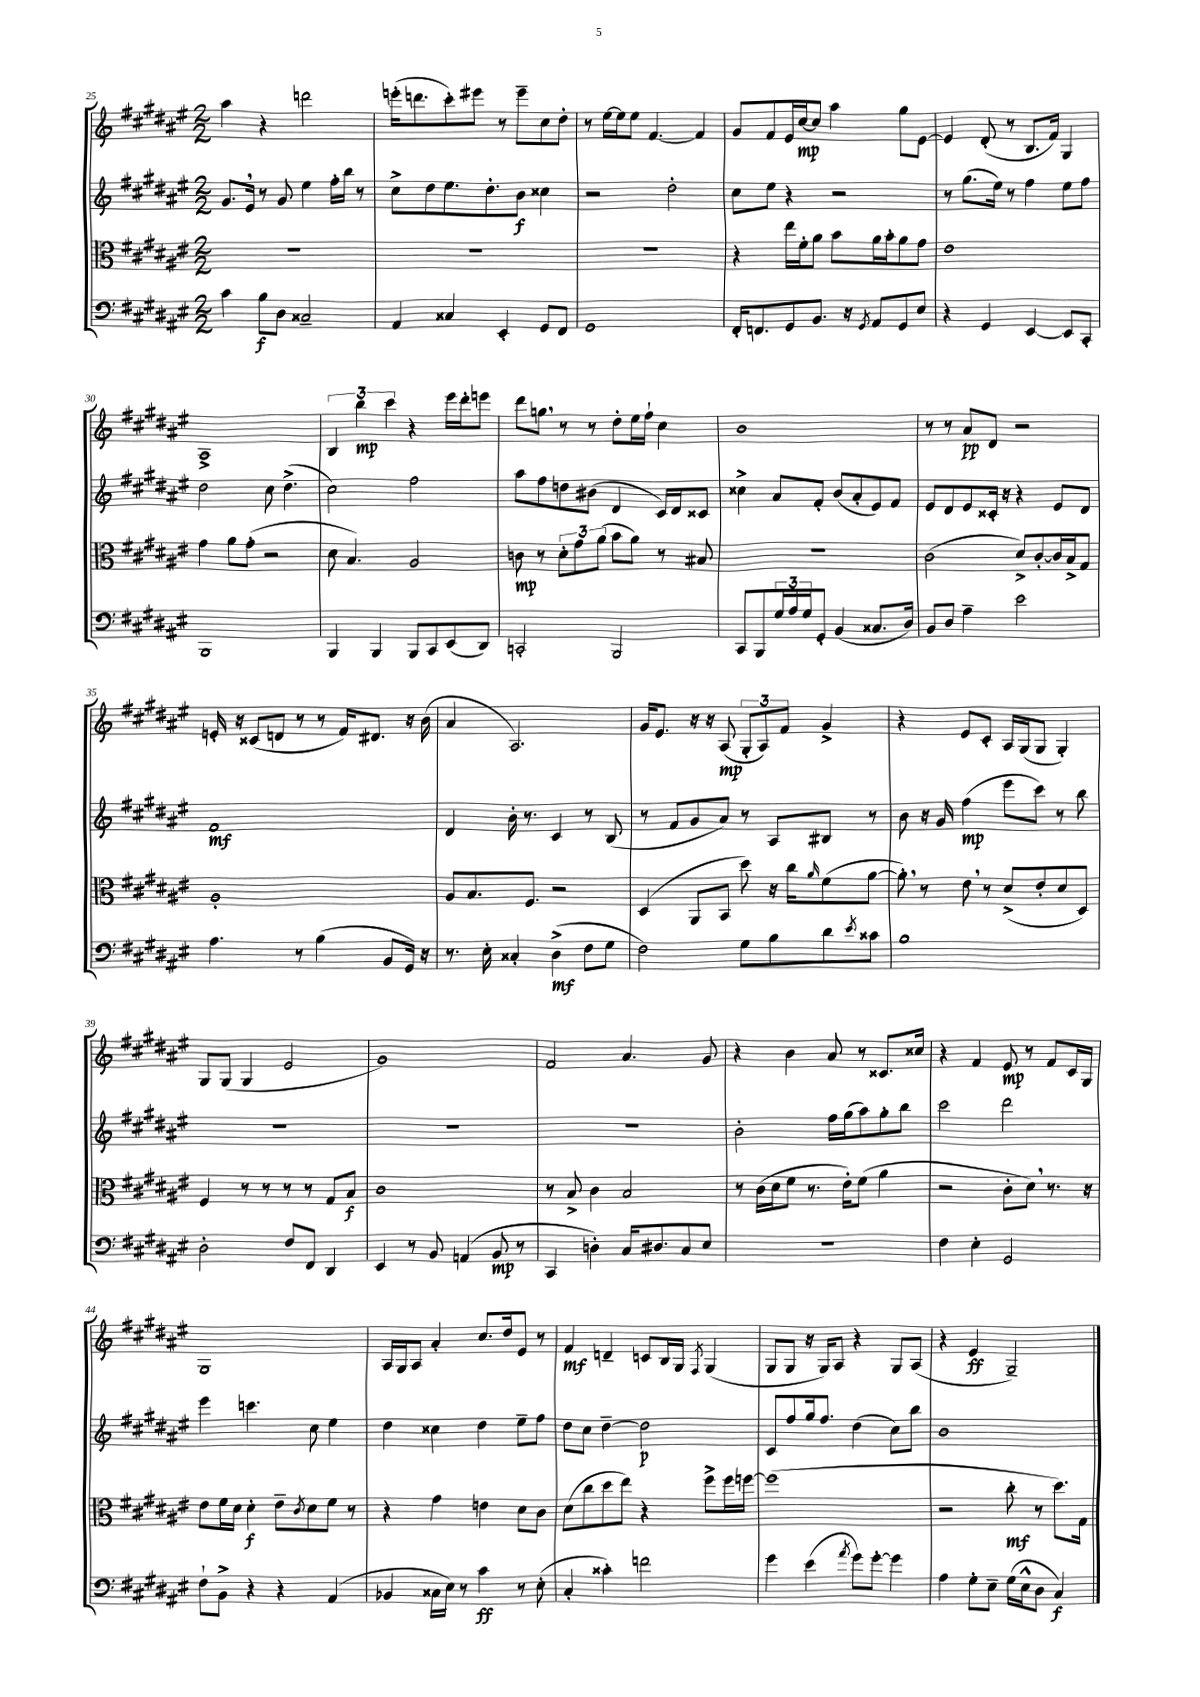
<<
\new StaffGroup <<
\new Staff = "s0" {
    \clef treble \key fis \major \numericTimeSignature \time 2/2
    ais''4 r4 d'''2 |
    e'''16-.( d'''8. cis'''8-.) eis'''8 r8 eis'''8-- cis''8 dis''8-. |
    r8 eis''16~ eis''16 eis''8 fis'4.~ fis'4 |
    gis'8 fis'8 eis'16 cis''16~\mp cis''8 ais''4 gis''8 eis'8~ |
    eis'4 dis'8-.( r8 b8. fis'16) gis4 |
    ais1-> |
    \tuplet 3/2 { b4 b''4\mp cis'''4 } r4 eis'''16 dis'''16-. e'''8 |
    dis'''8 g''8 \breathe r8 r8 dis''8-. eis''16 fis''16-! cis''4 |
    b'1 |
    r8 r8 ais'8\pp dis'8 r2 |
    e'16-. r16 cisis'8( d'8 r8 r8 fis'16) dis'8. r16 b'16( |
    ais'4 ais2.) |
    gis'16 eis'8. r16 r16 ais8\mp( \tuplet 3/2 { gis8-. ais8) fis'8 } gis'4-> |
    r4 eis'8 cis'8-. ais16 gis16( gis8 gis4-.) |
    gis8 gis8( gis4 eis'2 |
    gis'1) |
    fis'2 ais'4. gis'8 |
    r4 b'4 ais'8 r8 cisis'8. cisis''16 |
    r4 fis'4 eis'8\mp r8 fis'8 cis'16 gis16 |
    gis1 |
    ais16 gis16 ais8 ais'4-. cis''8. dis''16 eis'8 r8 |
    fis'4\mf d'4-- c'8 b16 gis16 \acciaccatura { fis8 } gis4( |
    gis8 gis8 r16 gis16) ais8 r4 gis8 ais8( |
    r4 eis'4\ff gis2--) \bar "|." |
}
\new Staff = "s1" {
    \clef treble \key fis \major \numericTimeSignature \time 2/2
    gis'8. eis'16 \breathe r8 gis'8 eis''4 fis''16-. b''16 r8 |
    cis''8-> dis''8 eis''8. dis''8.-. b'8\f cisis''4 |
    r2 dis''2-. |
    cis''8 eis''8 r4 r2 |
    r8 gis''8.( eis''16) r8 fis''4 eis''8 fis''8 |
    dis''2 cis''8 dis''4.->( |
    cis''2) fis''2 |
    ais''8 fis''8 d''8 bis'8( dis'4 cis'16) dis'16 cisis'8 |
    cisis''4-> ais'8 fis'8-. b'8( ais'8-. eis'8) fis'8 |
    eis'8 dis'8 eis'8 cisis'16-. r16 r4 eis'8 dis'8 |
    fis'1\mf |
    dis'4 b'16-. r8. cis'4 r8 b8( |
    r8 fis'8 gis'8 ais'8) r8 ais8 bis8 r8 |
    b'8 r16 gis'16 fis''4\mp( eis'''8 cis'''8) r8 b''8 |
    R1 |
    R1 |
    R1 |
    b'2-. fis''16 gis''16( ais''8) gis''8-. b''8 |
    cis'''2 dis'''2 |
    eis'''4 c'''4. cis''8 eis''4 |
    dis''4 cisis''4 dis''4 eis''8-- fis''8 |
    dis''8 cis''8 dis''4~-- dis''2\p |
    cis'8 fis''8 gis''16 fis''8. dis''4( cis''8) b''8 |
    b'1 \bar "|." |
}
\new Staff = "s2" {
    \clef alto \key fis \major \numericTimeSignature \time 2/2
    R1 |
    R1 |
    R1 |
    r4 eis''16 fis'16-. ais'8 b'8 ais'16 b'16-. ais'8 gis'8 |
    eis'1 |
    gis'4 ais'8 gis'8-.( r2 |
    dis'8 b4.) ais2 |
    c'8\mp r8 \tuplet 3/2 { dis'8-. gis'8 ais'8( } b'8 ais'8) r8 bis8 |
    r1 |
    cis'2( dis'8->) cis'8~-. cis'16 b16-> gis8 |
    ais1-. |
    ais8 b8. fis8. r2 |
    dis4( ais,8 b,8 dis''8) r16 cis''16 \grace { ais'16 } fis'8( ais'8~ |
    ais'8-.) \breathe r8 eis'8 \breathe r8 dis'8->( eis'8-. dis'8 dis8) |
    fis4 r8 r8 r8 r8 gis8 b8\f |
    cis'1 |
    r8 b8-> cis'4 b2 |
    r8 cis'16( dis'16 fis'8 r8. eis'16-.) fis'8( ais'4 |
    r2 cis'8-. dis'8) \breathe r8. r16 |
    eis'8 fis'16 dis'16 dis'4-.\f eis'8-- \acciaccatura { cis'8 } dis'8 fis'8 r8 |
    r4 gis'4 e'4 dis'8 cis'8 |
    dis'8( cis''8 dis''8 eis''8) r4 fis''8-> fis''16 f''16~ |
    f''1( |
    r2 cis''8-.\mf r8 dis''8.) gis16 \bar "|." |
}
\new Staff = "s3" {
    \clef bass \key fis \major \numericTimeSignature \time 2/2
    cis'4 b8\f dis8 cisis2-- |
    ais,4 cisis4 eis,4-. gis,8 fis,8 |
    gis,1 |
    fis,16-. f,8. gis,8 b,8. r16 \acciaccatura { gis,8 } ais,8 gis,8 eis8 |
    r4 gis,4 eis,4~ eis,8 cis,8-. |
    b,,1 |
    b,,4 b,,4 b,,8 cis,8 eis,8( dis,8) |
    c,2-. b,,2 |
    cis,8 b,,8 \tuplet 3/2 { gis16 ais16 gis16 } gis,8-. b,4( cisis8. dis16) |
    b,8 dis8 ais4-- eis'2 |
    ais4. r8 b4( b,8 gis,16) r16 |
    r8. eis16-. cisis4-. dis4->\mf( fis8 gis8 |
    fis2) gis8 b8 dis'8 \acciaccatura { eis'8 } cisis'8 |
    b1 |
    dis2-. fis8 fis,8 dis,4 |
    eis,4 r8 b,8 a,4( b,8\mp r8 |
    cis,4 d4-.) cis16 dis8. cis8 eis8 |
    R1 |
    fis4 eis4-. gis,2 |
    fis8-! b,8-> r4 r4 ais,4( |
    bes,4 cisis16 eis16) r8 cis'4\ff r8 eis8-.( |
    cis4-. cisis'4-.) f'2 |
    gis'4 eis'4( \acciaccatura { ais'8 } gis'8) gis'8~-. gis'4 |
    ais4 gis8-. eis8-- gis16( eis16-^ dis8 cis4\f) \bar "|." |
}
>>
>>
\layout { \context { \Score currentBarNumber = #25 } }
